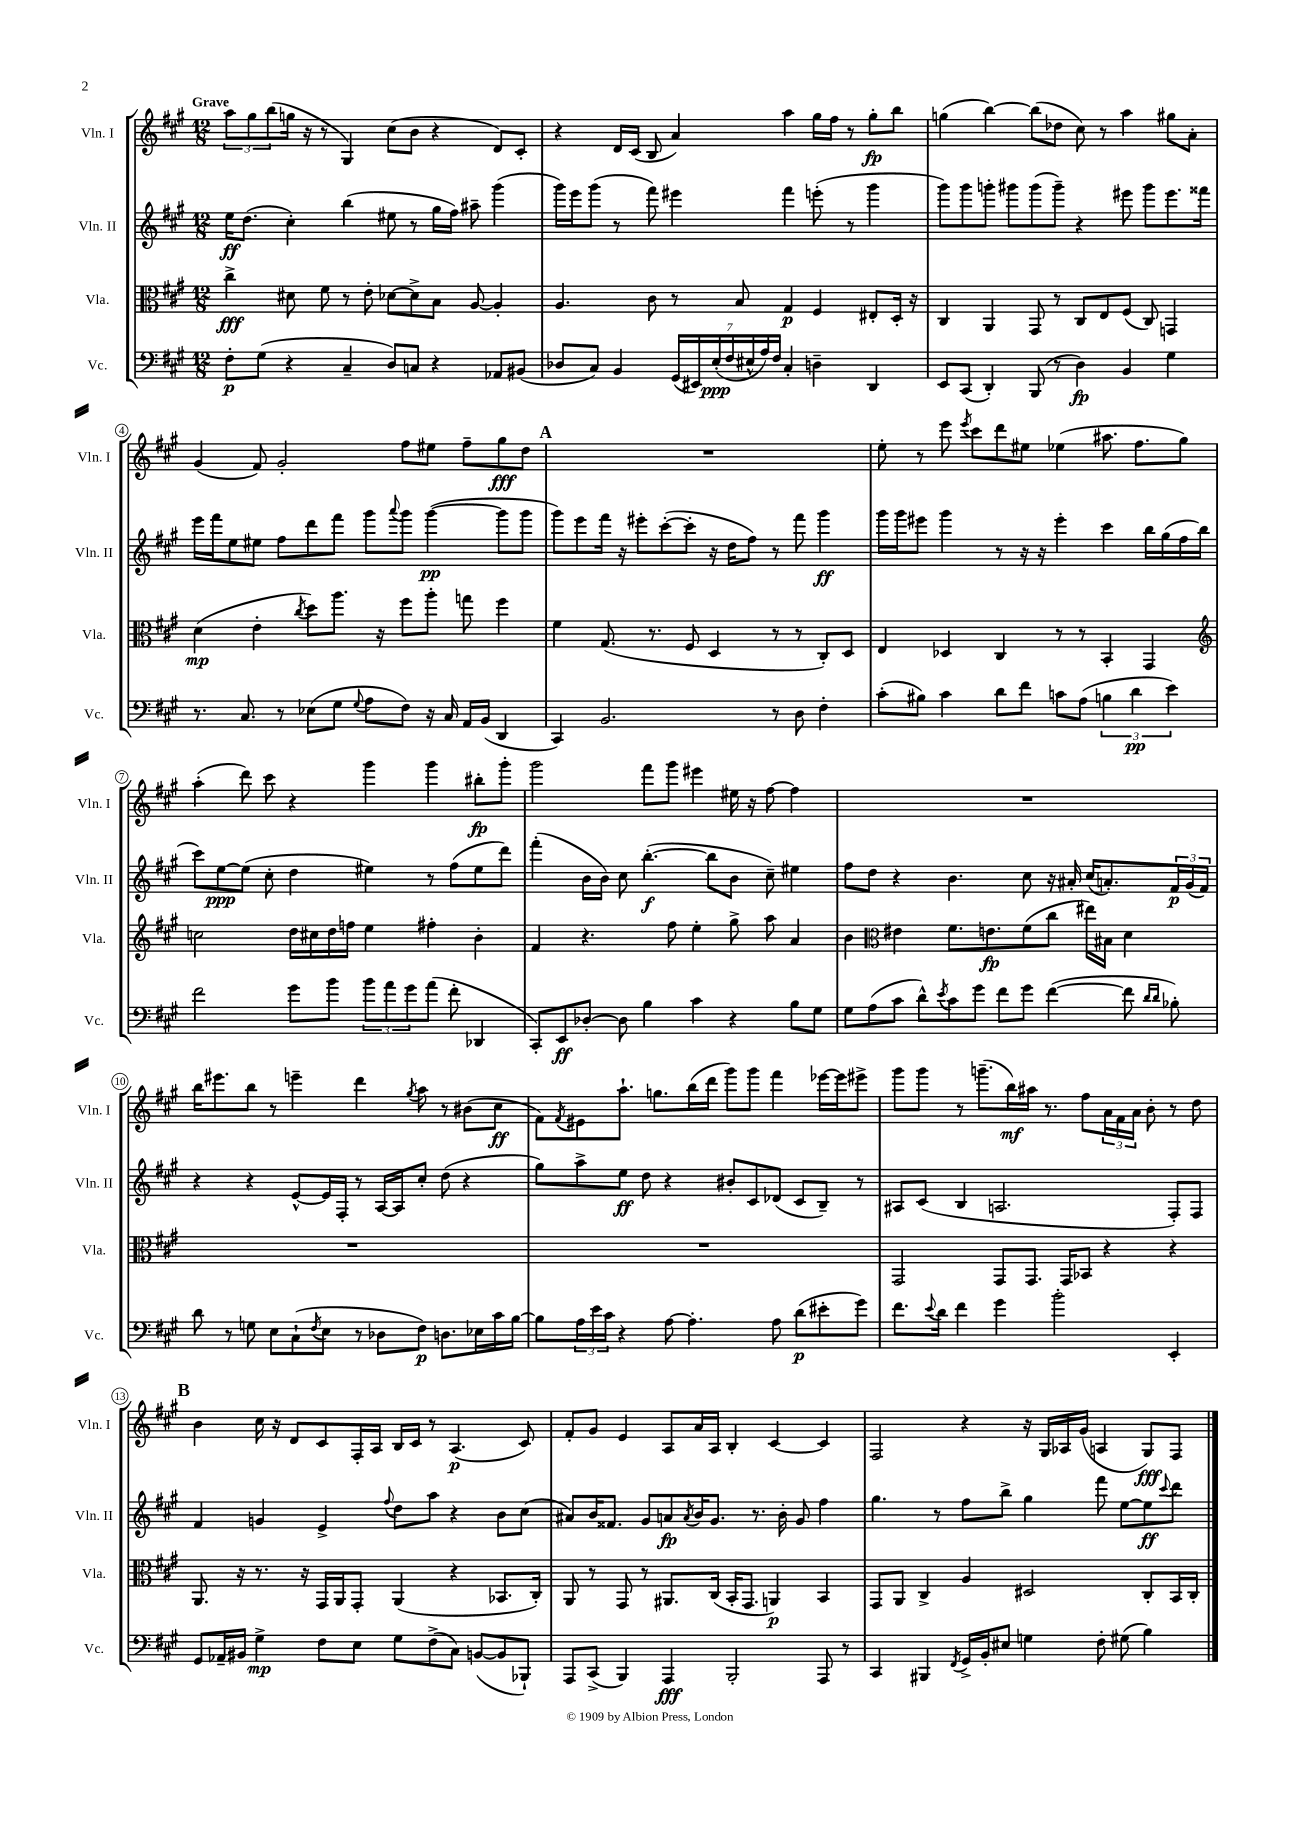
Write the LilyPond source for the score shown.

<<
\new StaffGroup <<
\new Staff = "s0" \with { instrumentName = "Vln. I" shortInstrumentName = "Vln. I" } {
    \clef treble \key a \major \numericTimeSignature \time 12/8 \tempo "Grave"
    \tuplet 3/2 { a''8 gis''8 b''8( } g''16 r16 r8 gis4) cis''8( b'8 r4 d'8) cis'8-. |
    r4 d'16 cis'16( b8 a'4) a''4 gis''16 fis''16 r8 gis''8-.\fp b''8 |
    g''4( b''4~) b''8( des''8 cis''8) r8 a''4 gis''8 a'8-. |
    gis'4( fis'8) gis'2-. fis''8 eis''8 fis''8-- gis''8\fff d''8 |
    \mark \markup { \bold "A" } R1. |
    e''8-. r8 e'''8 \acciaccatura { e'''8 } cis'''8 d'''8 eis''8 ees''4( ais''8. fis''8. gis''8) |
    a''4-.( d'''8) cis'''8 r4 gis'''4 gis'''4 bis''8-.\fp gis'''8-. |
    gis'''2 fis'''8 gis'''8 eis'''4 eis''16 r16 fis''8~ fis''4 |
    R1. |
    b''16 eis'''8. b''8 r8 e'''4-- d'''4 \acciaccatura { gis''8 } a''8 r8 bis'8( cis''8\ff |
    fis'8) \acciaccatura { fis'8 } eis'8 a''8.-! g''8. b''16( d'''16 gis'''8) gis'''8 fis'''4 ees'''16~ ees'''16 eis'''8-> |
    gis'''8 gis'''8 r8 g'''8.--( b''16\mf) ais''16 r8. fis''8 \tuplet 3/2 { a'16 fis'16 a'16 } b'8-. r8 d''8 |
    \mark \markup { \bold "B" } b'4 cis''16 r16 d'8 cis'8 fis16-. a16 b16 cis'16 r8 a4.\p( cis'8) |
    fis'8-. gis'8 e'4 a8 a'16 a16 b4-. cis'4~ cis'4 |
    fis2 r4 r16 gis16 aes16 gis'16( a4 gis8\fff) fis8 \bar "|." |
}
\new Staff = "s1" \with { instrumentName = "Vln. II" shortInstrumentName = "Vln. II" } {
    \clef treble \key a \major \numericTimeSignature \time 12/8
    e''16\ff d''8.( cis''4-.) b''4( eis''8 r8 gis''16 fis''16) ais''8-- gis'''4( |
    gis'''16) e'''16 gis'''8( r8 fis'''8) eis'''4 fis'''4 e'''8-.( r8 gis'''4 |
    gis'''8) gis'''8 g'''8-. gis'''8 gis'''8( gis'''8--) r4 eis'''8 gis'''8 eis'''8. fisis'''16 |
    e'''16 fis'''16 e''8 eis''8 fis''8 d'''8 fis'''8 gis'''8 \appoggiatura { a'''8 } gis'''8 gis'''4~\pp( gis'''8 gis'''8 |
    \mark \markup { \bold "A" } gis'''8) e'''8 fis'''16 r16 eis'''8-. cis'''8~-.( cis'''8-. r16 d''16 fis''8) r8 fis'''8 gis'''4\ff |
    gis'''16 gis'''16 eis'''8 gis'''4 r8 r16 r16 eis'''4-. cis'''4 b''16 gis''16( fis''16 b''16 |
    cis'''8) e''8~\ppp e''8( cis''8-. d''4 eis''4) r8 fis''8( eis''8 d'''8) |
    fis'''4-.( b'16 b'16) cis''8 b''4.~-.\f( b''8 b'8 cis''8--) eis''4 |
    fis''8 d''8 r4 b'4. cis''8 r16 ais'16-. cis''16( a'8.-.) \tuplet 3/2 { fis'16\p gis'16( fis'16) } |
    r4 r4 e'8~-^ e'16 fis16-. r8 a16~ a16 cis''8-. d''8( r4 |
    gis''8) a''8-> e''8\ff d''8 r4 bis'8-. cis'8 des'8( cis'8 b8--) r8 |
    ais8 cis'8( b4 a2. fis8-.) fis8 |
    \mark \markup { \bold "B" } fis'4 g'4 e'4-> \appoggiatura { fis''8 } d''8 a''8 r4 b'8 cis''8( |
    ais'8) b'16 fisis'8. gis'8 a'8\fp \acciaccatura { a'8 } b'16 gis'8. r8. b'16-. gis'8 fis''4 |
    gis''4. r8 fis''8 b''8-> gis''4 fis'''8 e''8~ e''8\ff \appoggiatura { cis'''8 } d'''8 \bar "|." |
}
\new Staff = "s2" \with { instrumentName = "Vla." shortInstrumentName = "Vla." } {
    \clef alto \key a \major \numericTimeSignature \time 12/8
    cis''4->\fff dis'8 fis'8 r8 e'8-. des'8~ des'8-> b8 a8~ a4-. |
    a4. cis'8 r8 b8 gis4\p fis4 eis8-. d16-. r16 |
    cis4 a,4 gis,8 r8 cis8 e8 fis8( cis8) g,4 |
    d'4\mp( e'4-. \acciaccatura { cis''8 } d''8) a''8. r16 fis''8 a''8-. g''8 fis''4 |
    \mark \markup { \bold "A" } fis'4 gis8.( r8. fis8 d4 r8 r8 cis8-.) d8 |
    e4 des4 cis4 r8 r8 b,4-. gis,4 |
    \clef treble c''2 d''16 cis''16 d''16 f''16 e''4 fis''4-. b'4-. |
    fis'4 r4. fis''8 e''4-. gis''8-> a''8 a'4 |
    b'4 \clef alto eis'4 fis'8. e'8.\fp fis'8( cis''8 eis''16) bis16 d'4 |
    R1. |
    R1. |
    gis,2 gis,8 gis,8. gis,16 bes,8 r4 r4 |
    \mark \markup { \bold "B" } a,8. r16 r8. r16 gis,16 a,16 gis,8-. a,4( r4 bes,8. cis16-.) |
    a,8 r8 gis,8 r8 ais,8. cis16( b,16-. gis,8. a,4\p) b,4 |
    gis,8 a,8 cis4-> a4 dis2 cis8-. b,16 cis16-. \bar "|." |
}
\new Staff = "s3" \with { instrumentName = "Vc." shortInstrumentName = "Vc." } {
    \clef bass \key a \major \numericTimeSignature \time 12/8
    fis8-.\p gis8( r4 cis4-- d8) c8 r4 aes,8 bis,8( |
    des8 cis8) b,4 \tuplet 7/4 { gis,16( eis,16) e16-.\ppp( fis16 eis16-^ a16) fis16 } cis4-. d4-- d,4 |
    e,8 cis,8( d,4-.) b,,8( r8 d4\fp) b,4 gis4 |
    r8. cis8. r8 ees8( gis8 \appoggiatura { gis8 } a8 fis8) r16 cis16 a,16 b,16( d,4 |
    \mark \markup { \bold "A" } cis,4) b,2. r8 d8 fis4-. |
    cis'8-.( bis8) cis'4 d'8 fis'8 c'8 a8( \tuplet 3/2 { b4 d'4\pp e'4) } |
    fis'2 gis'8 b'8 \tuplet 3/2 { b'8 a'8 gis'8 } a'8( fis'8-. des,4 |
    cis,8-.) e,8\ff des8~-. des8 b4 cis'4 r4 b8 gis8 |
    gis8 a8( cis'8 d'8-^) \acciaccatura { e'8 } cis'8 gis'8 fis'8 gis'8 fis'4~( fis'8 \grace { d'16 d'16 } bes8-.) |
    d'8 r8 g8 e8 cis8-!( \acciaccatura { fis8 } e8 r8 des8 fis8\p) d8. ees16 cis'16 b16~ |
    b8 \tuplet 3/2 { a16 e'16 cis'16 } r4 a8~ a4.-. a8 d'8\p( eis'8-. gis'8) |
    fis'8. \appoggiatura { e'8 } d'16 fis'4 gis'4 b'2-. e,4-. |
    \mark \markup { \bold "B" } gis,8 aes,16-- bis,16 gis4->\mp fis8 e8 gis8 fis8->( cis8) b,8~( b,8 bes,,8-!) |
    a,,8 cis,8->( b,,4) a,,4\fff b,,2-. a,,8 r8 |
    cis,4 bis,,4 \acciaccatura { fis,8 } gis,16-> b,16-. eis8 g4 fis8-. gis8( b4) \bar "|." |
}
>>
>>
\layout { \context { \Score \override BarNumber.stencil = #(make-stencil-circler 0.1 0.3 ly:text-interface::print) } }
